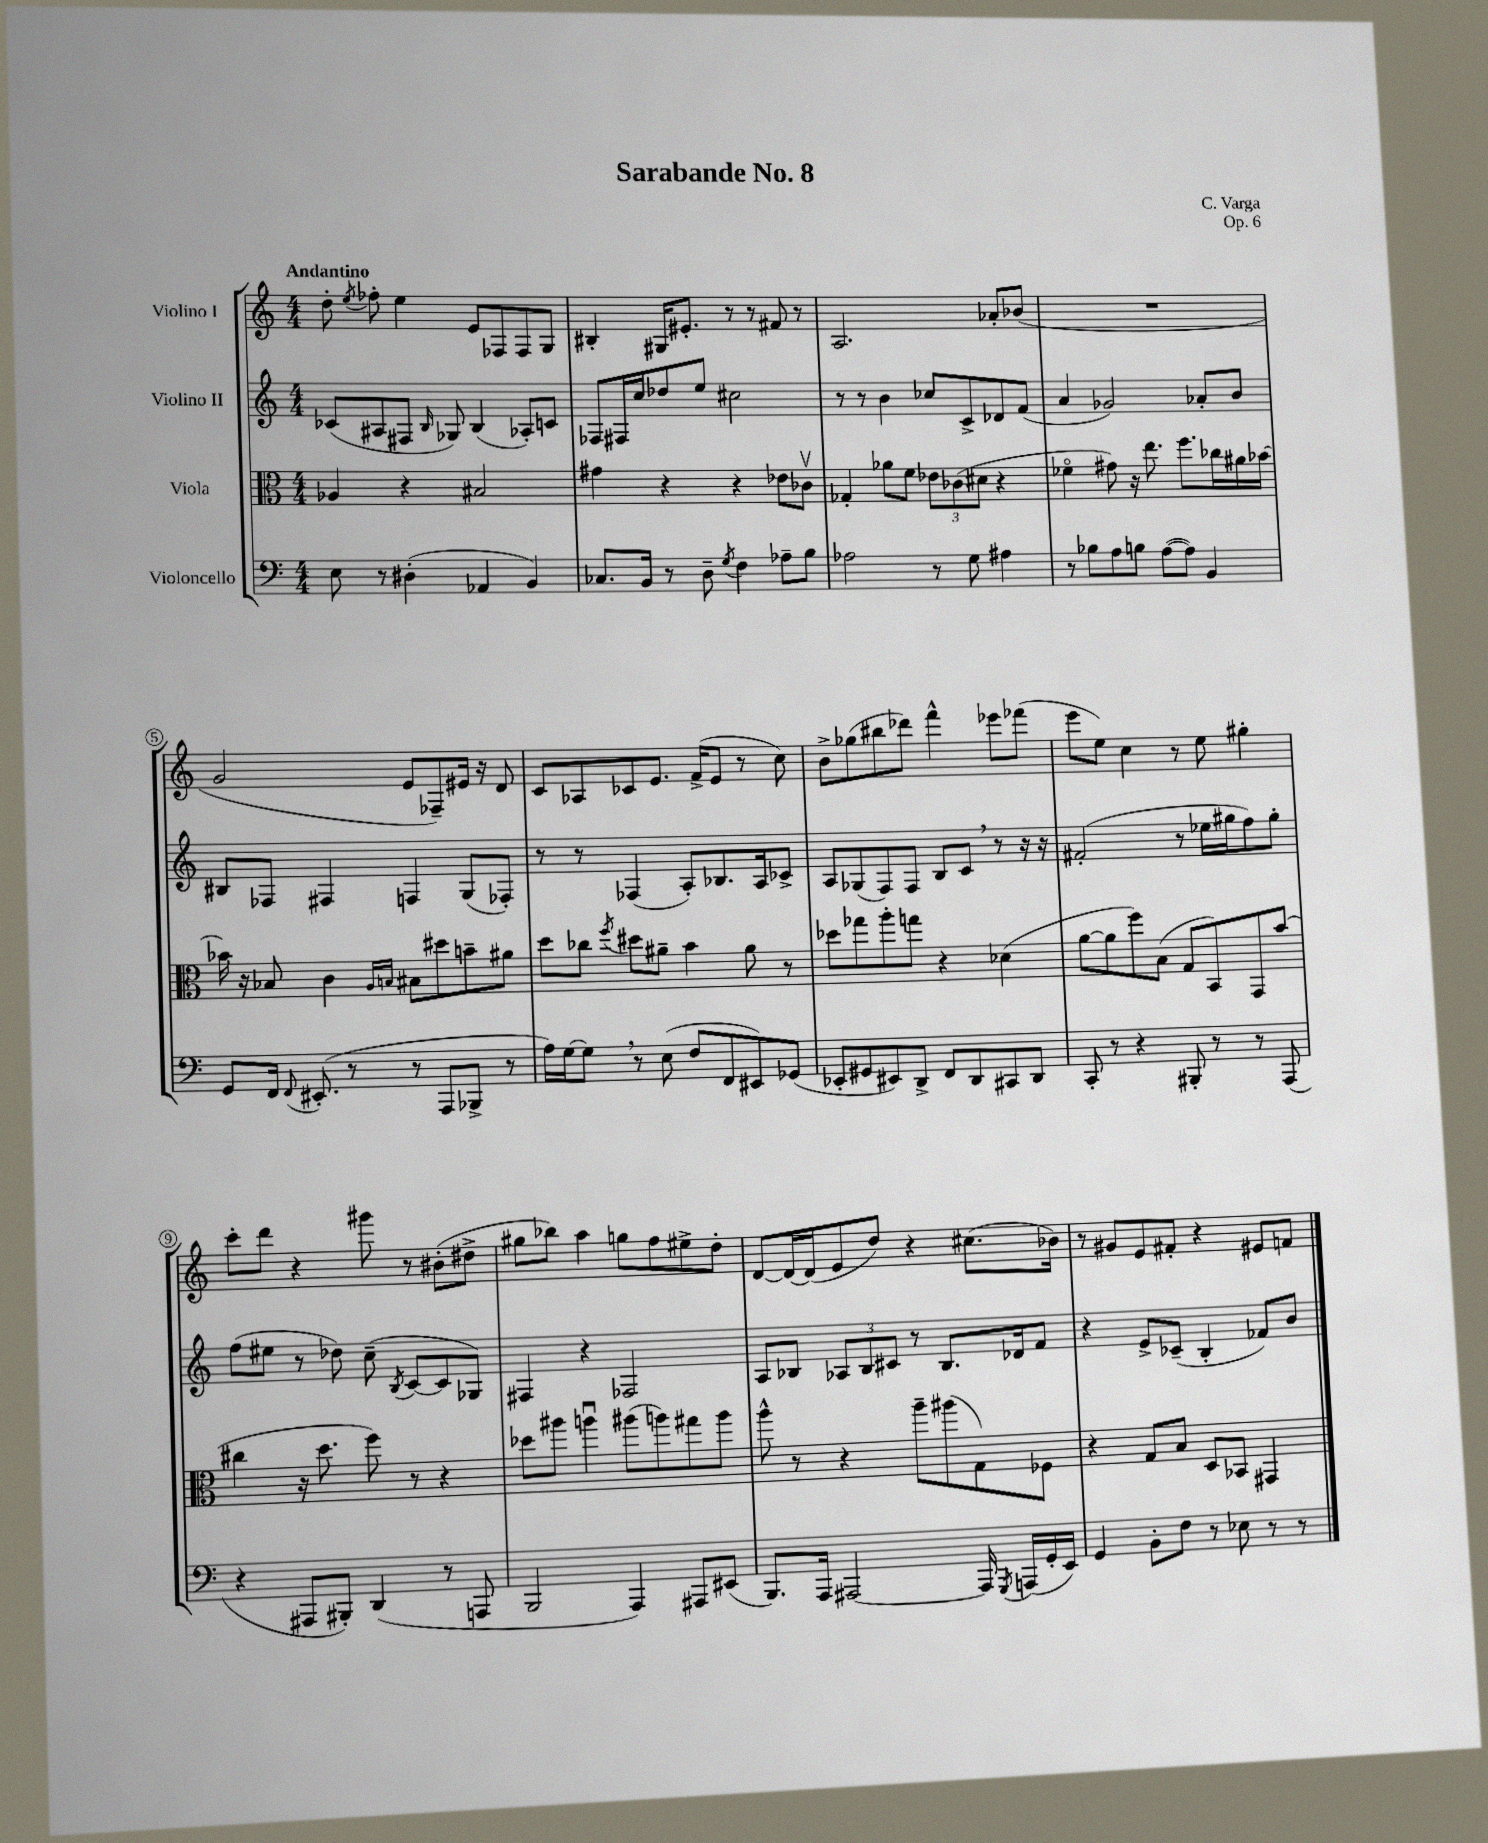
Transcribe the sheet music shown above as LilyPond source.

\header { title = "Sarabande No. 8" composer = "C. Varga" opus = "Op. 6" }
<<
\new StaffGroup <<
\new Staff = "s0" \with { instrumentName = "Violino I" } {
    \clef treble \key c \major \numericTimeSignature \time 4/4 \tempo "Andantino"
    \autoBeamOff d''8-. \acciaccatura { e''8 } fes''8-. e''4 e'8[ fes8 fes8 g8] |
    bis4-. gis16[ eis'8.]-. r8 r8 fis'8 r8 |
    a2. aes'8[-. bes'8]( |
    R1 |
    g'2 e'8[ fes8--) eis'16] r16 d'8 |
    c'8[ aes8 ces'8 e'8.] f'16[->( e'8] r8 c''8) |
    b'8[-> ges''8( bis''8 des'''8]) f'''4-^ ees'''8[ fes'''8]( |
    e'''8[ e''8]) c''4 r8 e''8 gis''4-. |
    c'''8[-. d'''8] r4 gis'''8 r8 bis'8[-.( dis''8]-> |
    gis''8[ bes''8]) a''4 g''8[ f''8 eis''8-> d''8]-. |
    d'8[~ d'16~ d'16( e'8 d''8]) r4 cis''8.[( bes'16]) |
    r8 gis'8[ e'8 fis'8]-. r4 eis'8[ f'8] \bar "|." |
}
\new Staff = "s1" \with { instrumentName = "Violino II" } {
    \clef treble \key c \major \numericTimeSignature \time 4/4
    \autoBeamOff ces'8[( ais8 fis8] \grace { b16 } ges8) b4( aes8[-.) c'8] |
    fes8[ fis16 c''16 des''8 e''8] cis''2 |
    r8 r8 b'4 ces''8[ c'8-> des'8 f'8]( |
    a'4 ges'2) aes'8[-. b'8] |
    bis8[ fes8] fis4 f4 g8[( fes8]-.) |
    r8 r8 fes4( a8[-.) bes8. a16 ces'8]-> |
    a8[ ges8( f8) f8] b8[ c'8] \breathe r8 r16 r16 |
    fis'2-.( r8 ees''16[ gis''16 f''8) gis''8]-. |
    f''8[( eis''8] r8 des''8) c''8--( \acciaccatura { b8 } c'8[~ c'8 ges8]) |
    fis4 r4 fes2 |
    a8[ bes8] \tuplet 3/2 { aes8[ bes8 cis'8] } r8 bes8.[ des'16 f'8] |
    r4 e'8[-> ces'8]--( b4-. fes'8[) b'8] \bar "|." |
}
\new Staff = "s2" \with { instrumentName = "Viola" } {
    \clef alto \key c \major \numericTimeSignature \time 4/4
    \autoBeamOff aes4 r4 bis2 |
    gis'4 r4 r4 ees'8[ ces'8]\upbow |
    ges4-. aes'8[ f'8] \tuplet 3/2 { ees'8[ ces'8( dis'8] } r4 |
    fes'4\flageolet gis'8) r16 e''8. f''8.[ ces''16 ais'16 bes'16]~ |
    bes'16 r16 bes8 c'4 \grace { a16[ b16] } bis8[ dis''8 b'8-- ais'8] |
    d''8[ ces''8] \acciaccatura { f''8 } dis''8[ ais'8]-- b'4 ais'8 r8 |
    des''8[ ges''8 a''8-. g''8] r4 des'4( |
    a'8[~ a'8 f''8) b8]( g8[ b,8) g,8 b'8]( |
    cis''4 r16 d''8. f''8) r8 r4 |
    des''8[ ais''8] a''4\downbow ais''8[( a''8) gis''8 a''8] |
    a''8-^ r8 r4 a''8[-- ais''8( g8) fes8] |
    r4 g8[ b8] d8[ bes,8] gis,4 \bar "|." |
}
\new Staff = "s3" \with { instrumentName = "Violoncello" } {
    \clef bass \key c \major \numericTimeSignature \time 4/4
    \autoBeamOff e8 r8 dis4-.( aes,4 b,4) |
    ces8.[ b,16] r8 d8-- \acciaccatura { g8 } f4 aes8[-- b8] |
    aes2 r8 g8 ais4 |
    r8 bes8[ a8 b8] a8[~( a8]) b,4 |
    g,8[ f,16] \appoggiatura { f,8 } eis,8.-.( r8 r8 a,,8[ bes,,8]-> r8 |
    a16[) g16~ g8] \breathe r8 e8( f8[ f,8 eis,8) ges,8]( |
    ees,8[-. gis,8 eis,8) d,8]-> f,8[ d,8 cis,8 d,8] |
    c,8-. r8 r4 bis,,8-. r8 r8 a,,8( |
    r4 ais,,8[ bis,,8]-.) d,4( r8 a,,8 |
    b,,2 a,,4) ais,,8[ eis,8]( |
    b,,8.[) a,,16] ais,,2~ ais,,16 \acciaccatura { g,,8 } a,,16[( g,16-. e,16]) |
    g,4 b,8[-. f8] r8 ees8 r8 r8 \bar "|." |
}
>>
>>
\layout { \context { \Score \override BarNumber.stencil = #(make-stencil-circler 0.1 0.3 ly:text-interface::print) } }
